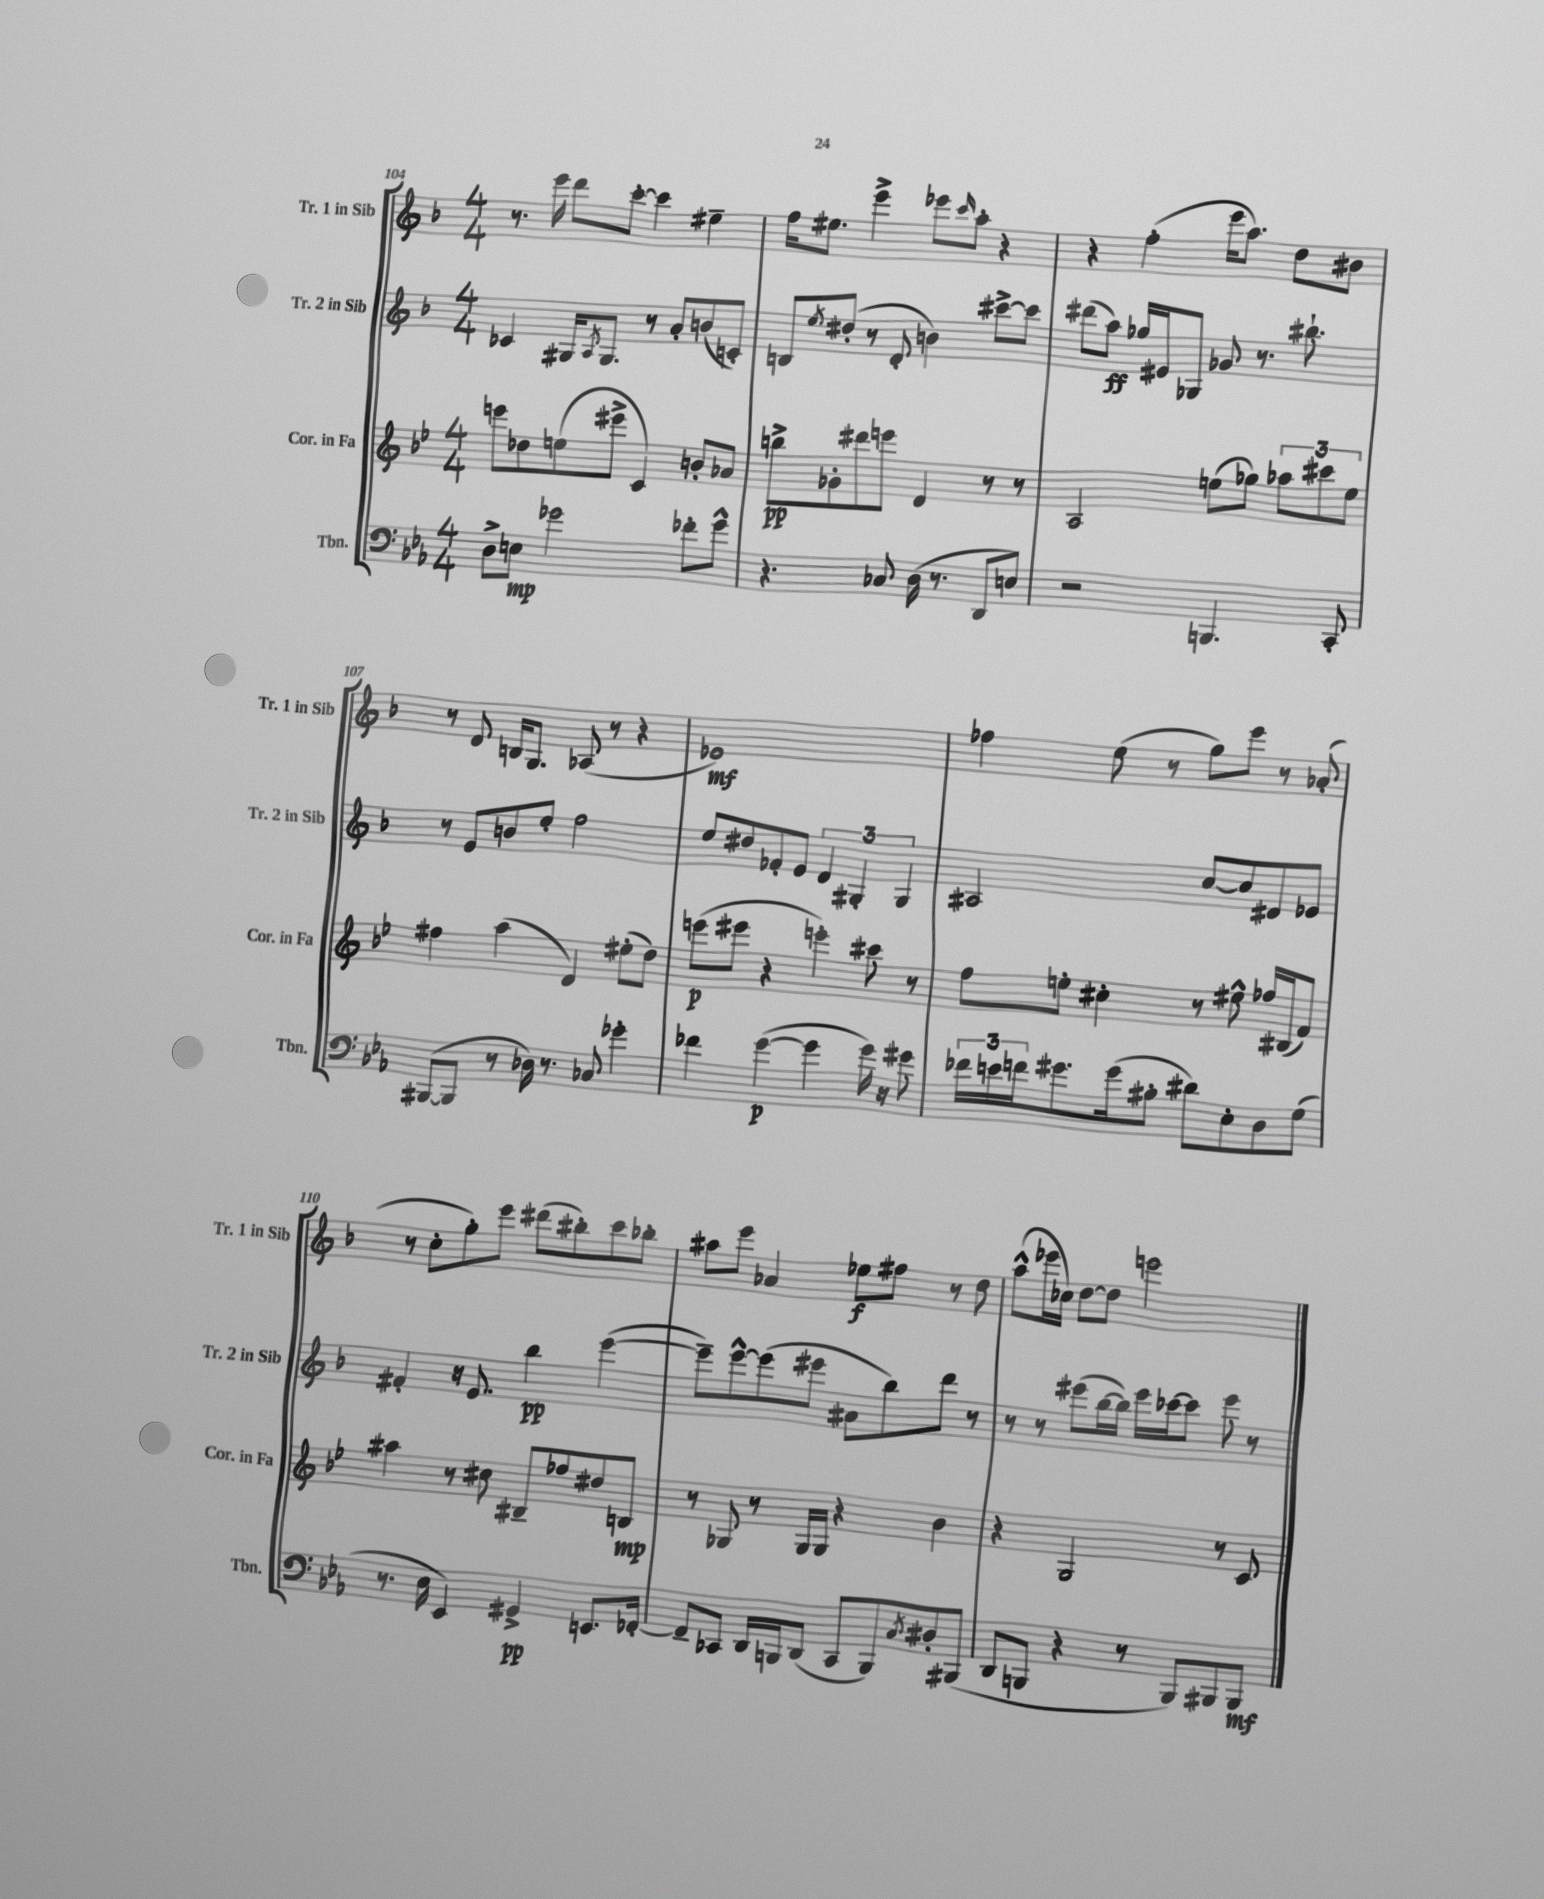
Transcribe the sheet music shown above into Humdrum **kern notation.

**kern	**dynam	**kern	**dynam	**kern	**dynam	**kern	**dynam
*part4	*part4	*part3	*part3	*part2	*part2	*part1	*part1
*staff4	*staff4	*staff3	*staff3	*staff2	*staff2	*staff1	*staff1
*I"Tbn.	*	*I"Cor. in Fa	*	*I"Tr. 2 in Sib	*	*I"Tr. 1 in Sib	*
*I'Tbn.	*	*I'Cor. in Fa	*	*I'Tr. 2 in Sib	*	*I'Tr. 1 in Sib	*
*clefF4	*	*clefG2	*	*clefG2	*	*clefG2	*
*k[b-e-a-]	*	*k[b-e-]	*	*k[b-]	*	*k[b-]	*
*M4/4	*	*M4/4	*	*M4/4	*	*M4/4	*
=104	=104	=104	=104	=104	=104	=104	=104
8D^\L	.	8eeen\L	.	4c-X/	.	8.r	.
8En\J	mp	8dd-X\	.	.	.	.	.
.	.	.	.	.	.	16eee\	.
2g-X\	.	(8een\	.	16G#X/KL	.	8ddd\L	.
.	.	.	.	8qA/	.	.	.
.	.	.	.	8.G#/J	.	.	.
.	.	8eee#X^\J	.	.	.	[8ccc'\J	.
.	.	4c/)	.	8r	.	4ccc\]	.
.	.	.	.	8a'/L	.	.	.
8f-X'\L	.	8bn'/L	.	(8bn/	.	4ee#X~\	.
8g-^^\J	.	8a-X/J	.	8cn'/J)	.	.	.
=105	=105	=105	=105	=105	=105	=105	=105
4.r	.	8bbn^\L	pp	8Bn/L	.	16ff\KL	.
.	.	.	.	.	.	8.ee#X\J	.
.	.	.	.	8qee/	.	.	.
.	.	8g-X'\	.	(8dd#X'/J	.	.	.
.	.	8ddd#X\	.	8r	.	4eee^\	.
8C-X/	.	8eeen\J	.	8d'/	.	.	.
(16D\	.	4d/	.	4bn\)	.	8eee-X\L	.
8.r	.	.	.	.	.	.	.
.	.	.	.	.	.	16qqccc/	.
.	.	.	.	.	.	8aa'\J	.
8DD/L	.	8r	.	[8ccc#X^\L	.	4r	.
8En/J)	.	8r	.	8ccc#\J]	.	.	.
=106	=106	=106	=106	=106	=106	=106	=106
2r	.	2A/	.	(8ddd#X\L	.	4r	.
.	.	.	.	8aa\J)	ff	.	.
.	.	.	.	16gg-X/LL	.	(4ff'\	.
.	.	.	.	16e#X/J	.	.	.
.	.	.	.	8G-X/J	.	.	.
4.BBBn/	.	(8een\L	.	8g-X/	.	16eee\KL	.
.	.	.	.	.	.	8.aa\J)	.
.	.	8gg-X\J)	.	8.r	.	.	.
.	.	12aa-X\L	.	.	.	8dd\L	.
.	.	.	.	8.bb#X`\	.	.	.
.	.	12ccc#X\	.	.	.	.	.
8CC'/	.	.	.	.	.	8b#X\J	.
.	.	12ee\J	.	.	.	.	.
!!LO:LB:g=z
=107	=107	=107	=107	=107	=107	=107	=107
([8BBB#X/L	.	4ff#X\	.	8r	.	8r	.
8BBB#/J]	.	.	.	8e/L	.	8d/	.
8r	.	(4aa\	.	8bn/	.	16Bn/KL	.
.	.	.	.	.	.	8.G/J	.
16D-X\)	.	.	.	8ee'/J	.	.	.
8.r	.	.	.	.	.	.	.
.	.	4d/)	.	2ff\	.	(8A-X/	.
8C-X/	.	.	.	.	.	8r	.
4g-X'\	.	(8ee#X'\L	.	.	.	4r	.
.	.	8dd\J)	.	.	.	.	.
=108	=108	=108	=108	=108	=108	=108	=108
4f-X\	.	(8eeen\L	p	8ee/L	.	1e-X)	mf
.	.	8eee#X\J	.	8dd#X/	.	.	.
([4g\	p	4r	.	8f-X'/	.	.	.
.	.	.	.	8e/J	.	.	.
4g\]	.	4eeen'\)	.	6d/	.	.	.
.	.	.	.	6G#X'/	.	.	.
16g\)	.	8ccc#X\	.	.	.	.	.
16r	.	.	.	.	.	.	.
.	.	.	.	6G#/	.	.	.
8g#X\	.	8r	.	.	.	.	.
=109	=109	=109	=109	=109	=109	=109	=109
24f-X\LL	.	8ff\L	.	2A#X/	.	4ff-X\	.
24en\	.	.	.	.	.	.	.
24fn\J	.	.	.	.	.	.	.
8.g#X\	.	8een'\J	.	.	.	.	.
.	.	4cc#X'\	.	.	.	(8ee\	.
(16g#\k	.	.	.	.	.	.	.
8B#X'\J	.	.	.	.	.	8r	.
8d#X\L)	.	8r	.	[8cc/L	.	8gg\L)	.
8E-'\	.	8ee#X^^\	.	8cc/]	.	8eee\J	.
8D\	.	16ff-X/LL	.	8d#X/	.	8r	.
.	.	(16B#X/J	.	.	.	.	.
(8G\J	.	8f/J)	.	8e-X/J	.	(8a-X'/	.
!!LO:LB:g=z
=110	=110	=110	=110	=110	=110	=110	=110
8.r	.	4aa#X\	.	4f#X'/	.	8r	.
.	.	.	.	.	.	8cc'\L	.
16E-\	.	.	.	.	.	.	.
4EE-/)	.	8r	.	16r	.	8gg'\)	.
.	.	.	.	8.e/	.	.	.
.	.	8cc#X\	.	.	.	8eee\J	.
4GG#X^/	pp	8B#X~/L	.	4bb-\	pp	(8ddd#X\L	.
.	.	8ff-X/	.	.	.	8bb#X'\)	.
8.EEn/L	.	8dd#X/	.	([4eee\	.	8ccc\	.
.	.	8Bn/J	mp	.	.	8bb-X'\J	.
[16FF-X'/Jk	.	.	.	.	.	.	.
=111	=111	=111	=111	=111	=111	=111	=111
8FF-~/L]	.	8r	.	8eee~\L])	.	8aa#X\L	.
8CC-X/J	.	8G-X/	.	[8eee^^\	.	8eee\J	.
16DD/LL	.	8r	.	(8eee\]	.	4a-X/	.
16BBBn/J	.	.	.	.	.	.	.
(8DD/J	.	16G-/LL	.	8eee#X\J	.	.	.
.	.	16G-/JJ	.	.	.	.	.
8CC-/L	.	4r	.	8a#X\L	.	8ee-X\L	f
8BBB/)	.	.	.	8bb-\)	.	8ff#X\J	.
8qC/	.	.	.	.	.	.	.
8D#X'/	.	4b-\	.	8ddd\J	.	8r	.
(8BBB#X/J	.	.	.	8r	.	8dd\	.
=112	=112	=112	=112	=112	=112	=112	=112
8DD/L	.	4r	.	8r	.	(8aa^^\L	.
8BBBn/J	.	.	.	8r	.	16eee-X\L	.
.	.	.	.	.	.	16cc-X\JJ)	.
4r	.	2G/	.	(8eee#X\L	.	[8dd\L	.
.	.	.	.	[16bb-\L	.	8dd\J]	.
.	.	.	.	16bb-\JJ])	.	.	.
8r	.	.	.	16eee#\LL	.	2eeen\	.
.	.	.	.	[16ccc-X\J	.	.	.
8BBB/L)	.	.	.	8ccc-\J]	.	.	.
8BBB#X/	.	8r	.	8eee#\	.	.	.
8BBB#/J	mf	8c/	.	8r	.	.	.
==	==	==	==	==	==	==	==
*-	*-	*-	*-	*-	*-	*-	*-
